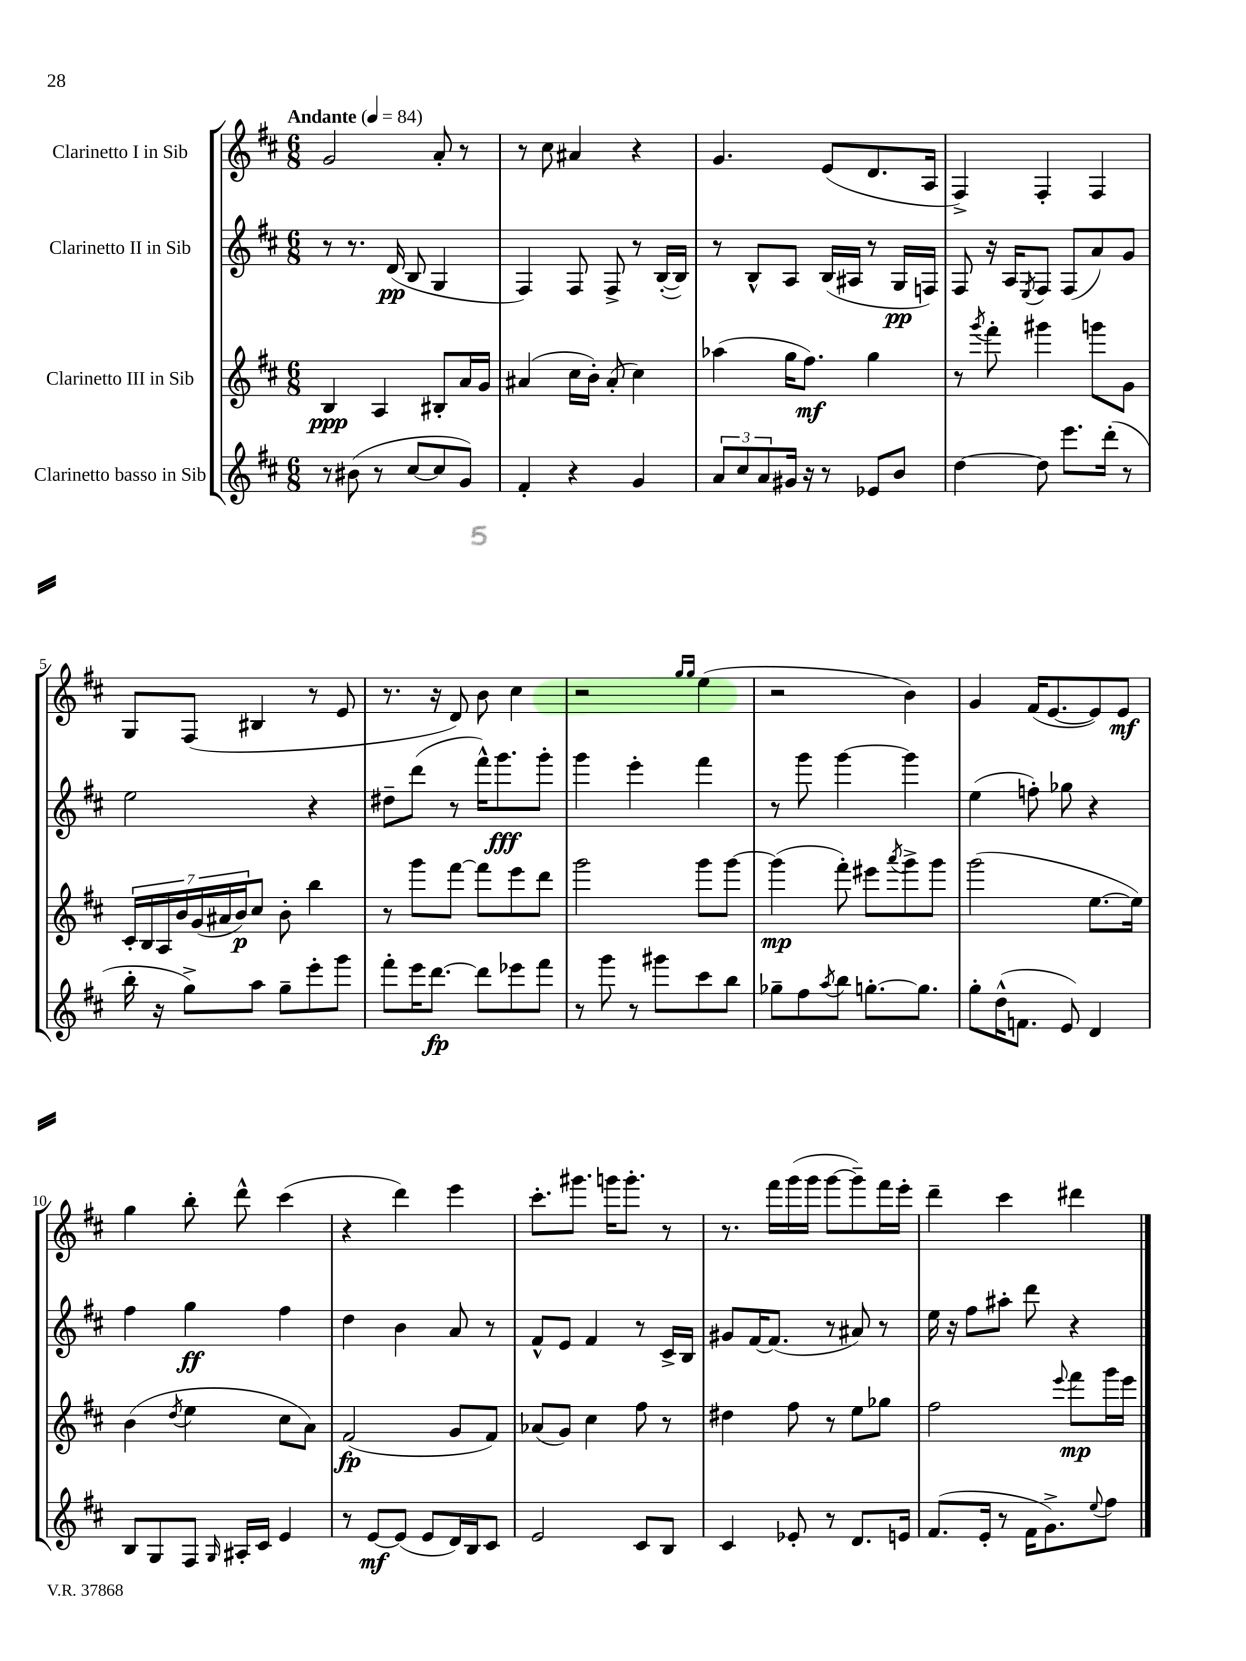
<<
\new StaffGroup <<
\new Staff = "s0" \with { instrumentName = "Clarinetto I in Sib" } {
    \clef treble \key d \major \numericTimeSignature \time 6/8 \tempo "Andante" 4 = 84
    g'2 a'8-. r8 |
    r8 cis''8 ais'4 r4 |
    g'4. e'8( d'8. a16 |
    fis4->) fis4-. fis4 |
    g8 fis8( bis4 r8 e'8 |
    r8. r16 d'8) b'8 cis''4 |
    r2 \grace { g''16 g''16 } e''4( |
    r2 b'4) |
    g'4 fis'16( e'8.~ e'8) e'8\mf |
    g''4 b''8-. d'''8-^ cis'''4( |
    r4 d'''4) e'''4 |
    cis'''8.-. gis'''8. g'''16 g'''8.-. r8 |
    r8. fis'''16 g'''16( g'''16 g'''8~ g'''8--) fis'''16 e'''16-. |
    d'''4-- cis'''4 dis'''4 \bar "|." |
}
\new Staff = "s1" \with { instrumentName = "Clarinetto II in Sib" } {
    \clef treble \key d \major \numericTimeSignature \time 6/8
    r8 r8. d'16\pp( b8 g4 |
    fis4) fis8 fis8-> r8 b16~-.( b16) |
    r8 b8-^ a8 b16( ais16 r8 g16\pp f16) |
    fis8 r16 a16 \acciaccatura { e8 } fis8 fis8( a'8) g'8 |
    e''2 r4 |
    dis''8-- d'''8( r8 fis'''16-^) g'''8.\fff g'''8-. |
    g'''4 e'''4-. fis'''4 |
    r8 g'''8 g'''4~ g'''4 |
    e''4( f''8-.) ges''8 r4 |
    fis''4 g''4\ff fis''4 |
    d''4 b'4 a'8 r8 |
    fis'8-^ e'8 fis'4 r8 cis'16-> b16 |
    gis'8 fis'16~ fis'8.( r8 ais'8) r8 |
    e''16 r16 fis''8 ais''8-. d'''8 r4 \bar "|." |
}
\new Staff = "s2" \with { instrumentName = "Clarinetto III in Sib" } {
    \clef treble \key d \major \numericTimeSignature \time 6/8
    b4\ppp a4 bis8-. a'16 g'16 |
    ais'4( cis''16 b'16-.) ais'8-.( cis''4) |
    aes''4( g''16 fis''8.\mf) g''4 |
    r8 \acciaccatura { g'''8 } fis'''8-. gis'''4 g'''8 g'8 |
    \tuplet 7/4 { cis'16-. b16 a16 b'16 g'16( ais'16 b'16\p) } cis''8 b'8-. b''4 |
    r8 g'''8 fis'''8~ fis'''8 e'''8 d'''8 |
    g'''2 g'''8 g'''8~ |
    g'''4\mp( fis'''8-.) eis'''8 \acciaccatura { a'''8 } g'''8-> g'''8 |
    g'''2( e''8.~ e''16) |
    b'4( \acciaccatura { d''8 } e''4 cis''8 a'8) |
    fis'2\fp( g'8 fis'8) |
    aes'8( g'8) cis''4 fis''8 r8 |
    dis''4 fis''8 r8 e''8 ges''8 |
    fis''2 \appoggiatura { e'''8 } fis'''8\mp g'''16 e'''16 \bar "|." |
}
\new Staff = "s3" \with { instrumentName = "Clarinetto basso in Sib" } {
    \clef treble \key d \major \numericTimeSignature \time 6/8
    r8 bis'8( r8 cis''8~ cis''8 g'8) |
    fis'4-. r4 g'4 |
    \tuplet 3/2 { a'8 cis''8 a'8 } gis'16 r16 r8 ees'8 b'8 |
    d''4~ d''8 e'''8. d'''16-.( r8 |
    b''16-. r16 g''8->) a''8 g''8-- e'''8-. g'''8 |
    fis'''8-. e'''16 d'''8.~\fp d'''8 ees'''8 fis'''8 |
    r8 g'''8 r8 gis'''8 cis'''8 b''8 |
    ges''8-- fis''8 \acciaccatura { a''8 } b''8 g''8.~-. g''8. |
    g''8-. d''16-^( f'8. e'8) d'4 |
    b8 g8 fis8 \grace { g16 } ais16-. cis'16 e'4 |
    r8 e'8~\mf e'8( e'8 d'16) b16 cis'8 |
    e'2 cis'8 b8 |
    cis'4 ees'8-. r8 d'8. e'16 |
    fis'8.( e'16-. r8 fis'16 g'8.->) \appoggiatura { e''8 } fis''8 \bar "|." |
}
>>
>>
